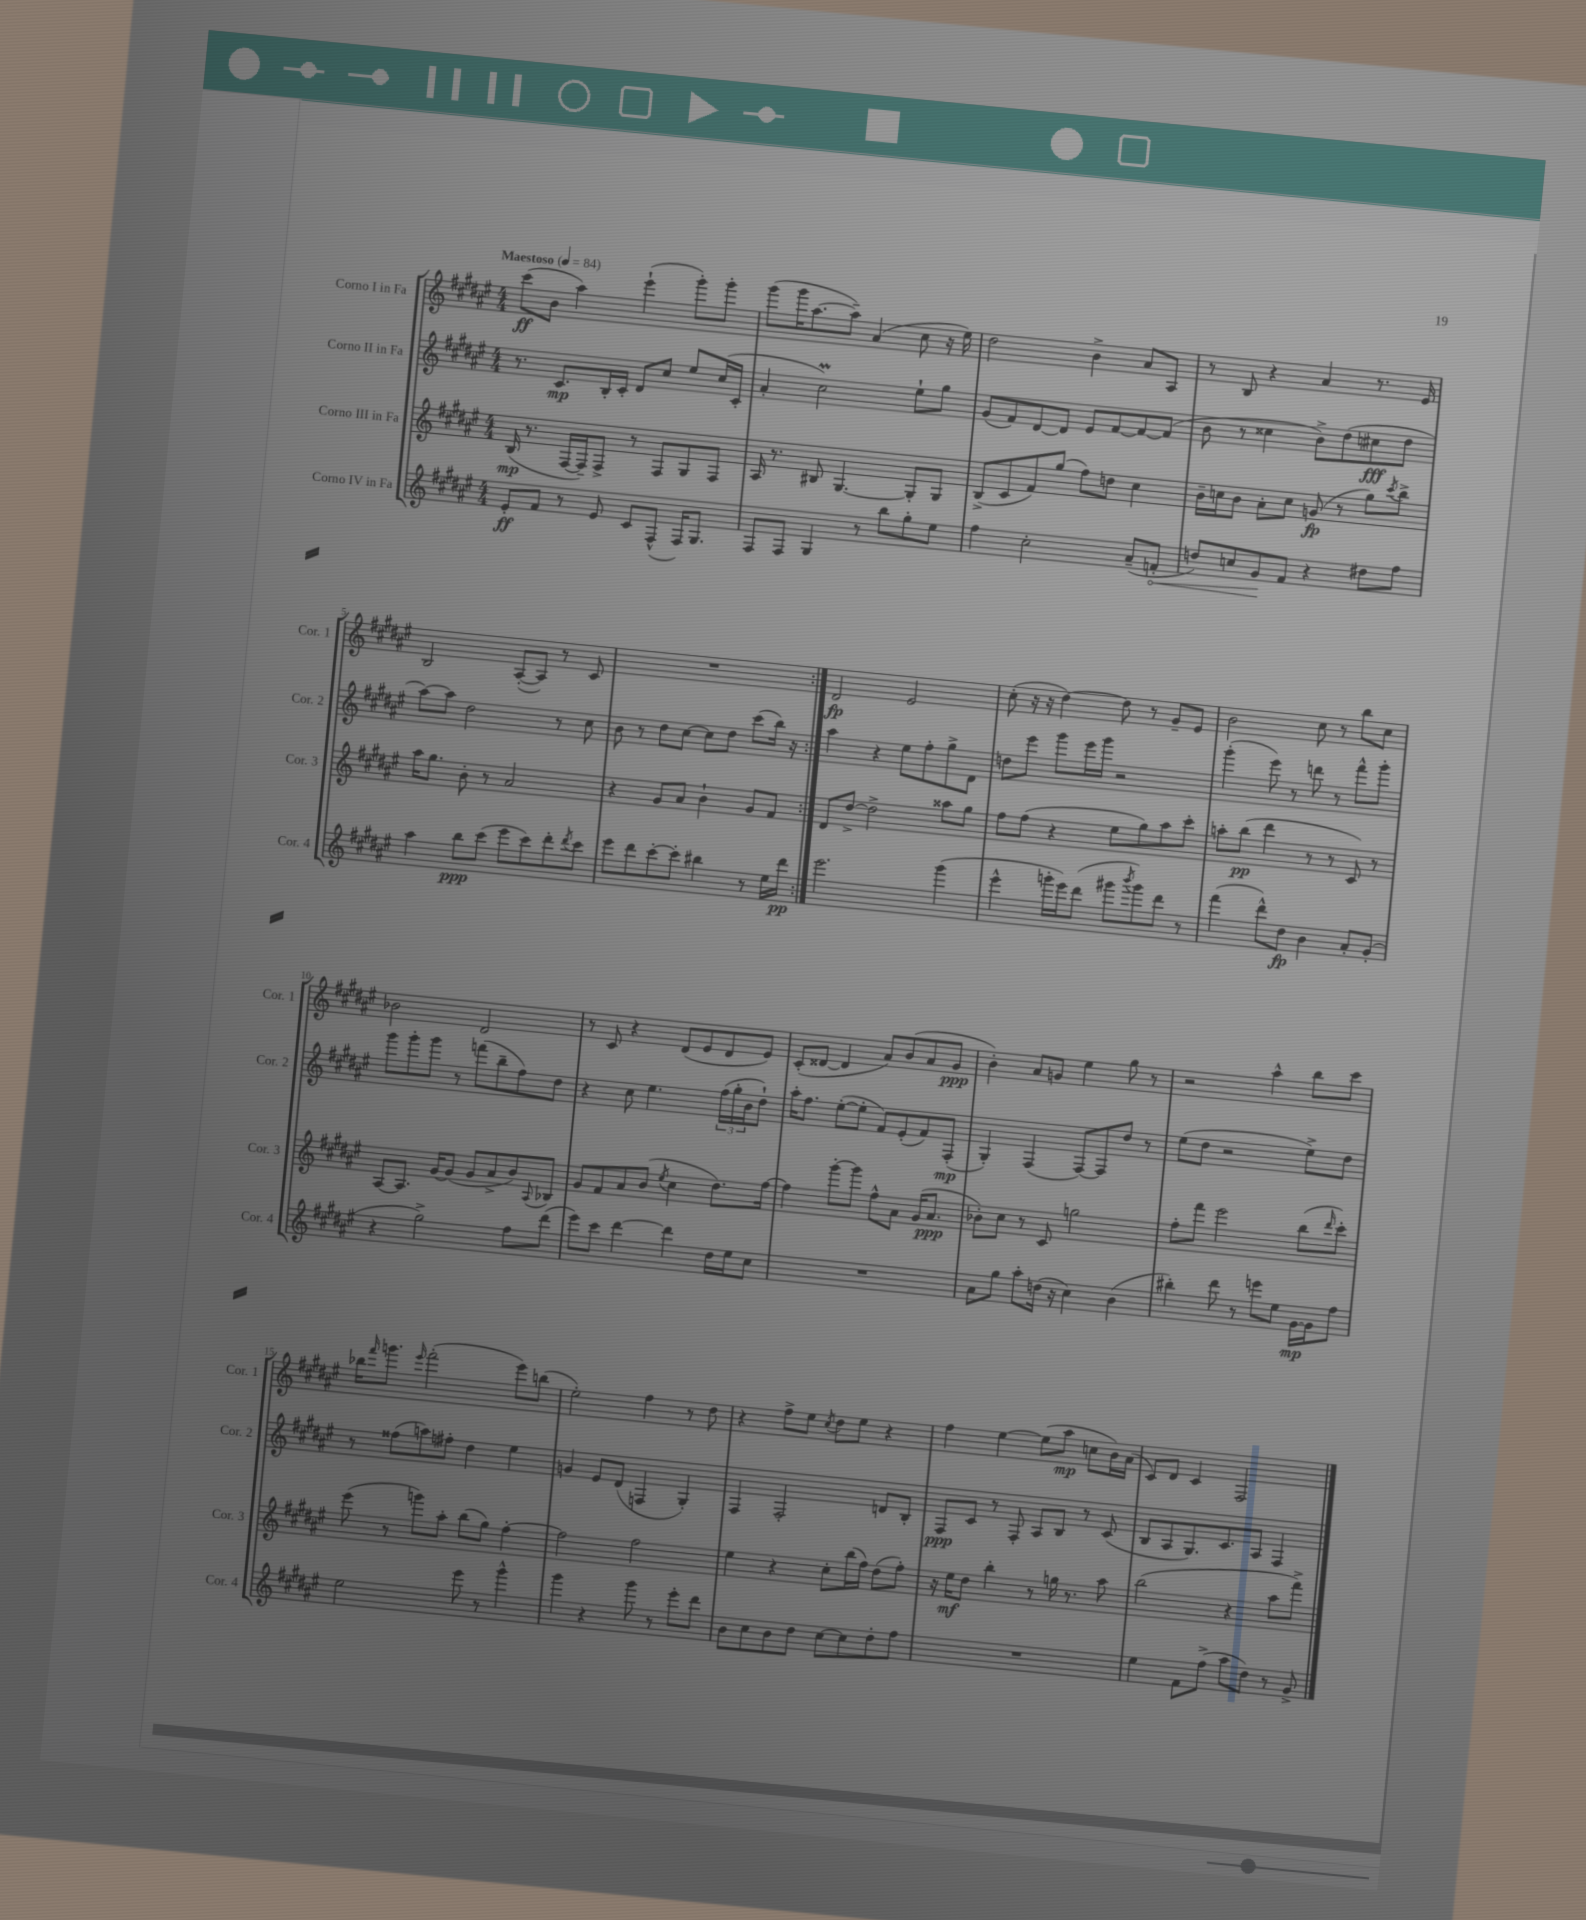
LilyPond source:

<<
\new StaffGroup <<
\new Staff = "s0" \with { instrumentName = "Corno I in Fa" shortInstrumentName = "Cor. 1" } {
    \clef treble \key fis \major \numericTimeSignature \time 4/4 \tempo "Maestoso" 4 = 84
    \repeat volta 2 { cis'''8\ff( b'8 ais''4) eis'''4-!( gis'''8-.) gis'''8-. |
    gis'''8( gis'''16 ais''8.~ ais''8--) ais'4( cis''8 r16 eis''16) |
    dis''2 b'4-> ais'8 ais8 |
    r8 b8 r4 ais'4 r8. eis'16 |
    b2 ais8~-.( ais8) r8 cis'8 |
    R1 | }
    dis'2\fp eis'2 |
    cis''8-.( r16 r16 dis''4~) dis''8 r8 gis'8-- eis'8 |
    b'2 cis''8 r8 b''8 cis''8 |
    bes'2 dis'2 |
    r8 cis'8 r4 dis'8( eis'8 dis'8 eis'8) |
    cis'8-.( disis'8~ disis'4 ais'8) b'8( ais'8 gis'8\ppp |
    b'4-.) ais'8 g'8 eis''4 gis''8 r8 |
    r2 ais''4-^ b''8 cis'''8 |
    bes''16 \grace { fis'''16 } g'''8. \grace { eis'''16 } fis'''2-.( eis'''8) b''8( |
    eis''2-.) fis''4 r8 dis''8 |
    r4 fis''8-> eis''8 \acciaccatura { cis''8 } dis''8 eis''8 r4 |
    fis''4 eis''4~ eis''8( ais''8\mp c''8 b'16) ais'16( |
    cis'8) dis'8 cis'4 fis2 \bar "|." |
}
\new Staff = "s1" \with { instrumentName = "Corno II in Fa" shortInstrumentName = "Cor. 2" } {
    \clef treble \key fis \major \numericTimeSignature \time 4/4
    \repeat volta 2 { r8. cis'8.\mp b16-. cis'16-. dis'8 cis''8 eis''8 cis''16( cis'16-. |
    ais'4-. cis''2\prall) eis''8-! gis''8 |
    gis'8( fis'8) dis'8~ dis'8 eis'8 fis'8~ fis'8~ fis'8( |
    b'8 r8 cisis''4 b'8->) dis''8( cis''8\fff dis''8 |
    ais''8~) ais''8 dis''2 r8 cis''8 |
    b'8 r8 dis''8 cis''8~ cis''8 dis''8 cis'''8( b''16) r16 | }
    ais''4 r4 eis''8 fis''8-. gis''8-> dis'8 |
    d''8 eis'''8 gis'''8 eis'''16 gis'''16 r2 |
    gis'''4-.( eis'''8) r8 d'''8 r8 fis'''8-^ gis'''8-. |
    gis'''8 gis'''8-. gis'''8 r8 f'''8( b''8-- fis''8) dis''8 |
    r4 cis''8 eis''4. \tuplet 3/2 { fis''16( gis''16-. b'16 } dis''8-!) |
    ais''16-. fis''8. eis''8~-.( eis''8-. fis'8) eis'8-.( fis'8) fis8-.\mp( |
    gis4-.) fis4( fis8~) fis8 dis''8 r8 |
    eis''8( dis''8 r2 eis''8->) dis''8 |
    r8 fisis''8( a''8) fis''8-. dis''4 eis''4 |
    g'4 eis'8 dis'8( f4 gis4-.) |
    fis4 fis2-. d'8 b8-. |
    fis8\ppp cis'8 r8 fis8-. ais8 b8 r8 cis'8( |
    b8 ais8 gis8.) cis'8. ais8 fis4 \bar "|." |
}
\new Staff = "s2" \with { instrumentName = "Corno III in Fa" shortInstrumentName = "Cor. 3" } {
    \clef treble \key fis \major \numericTimeSignature \time 4/4
    \repeat volta 2 { b16\mp( r8. fis16~ fis16--) fis8-> r8 fis8 gis8 fis8 |
    ais16 r8. bis8 gis4.~ gis8-. gis8 |
    b8->( cis'8 fis'8) gis''8( fis''8) d''8 cis''4 |
    b'16-- c''16 b'8 ais'8-. c''8 g'8\fp( r8 gis''8) \acciaccatura { cis'''8 } b''8-> |
    ais''16 gis''8. b'8-. r8 ais'2 |
    r4 gis'8 ais'8 b'4-! gis'8 fis'8 | }
    dis'8 dis''8~-> dis''2-> aisis''8 gis''8 |
    fis''8 fis''8( r4 eis''8 gis''8) ais''8 cis'''8-. |
    a''8-. b''8\pp( dis'''4 r8 r8 cis'8) r8 |
    ais8~ ais8. gis'16~ gis'8( gis'8 ais'8-> b'8) \appoggiatura { ais8 } bes8 |
    gis'8 fis'8 ais'8 b'8( \acciaccatura { eis''8 } cis''4 dis''8.) fis''16~ |
    fis''4 gis'''8~-. gis'''8 fis''8-^ ais'8 gis'16( ais'8.\ppp |
    bes'8-.) cis''8 r8 cis'8 g''2 |
    fis''8-. fis'''8 eis'''2 b''8( \grace { dis'''16 } cis'''8-.) |
    eis'''8( r8 g'''8) ais''8-. b''8( gis''8) fis''4~-. |
    fis''2 fis''2 |
    eis''4 r4 cis''8-. b''16( fis''16) dis''8( fis''8-.) |
    r16 eis''16\mf dis''8 b''4-. r8 g''16 r8. ais''8 |
    b''2( r4 ais''8 fis'''8->) \bar "|." |
}
\new Staff = "s3" \with { instrumentName = "Corno IV in Fa" shortInstrumentName = "Cor. 4" } {
    \clef treble \key fis \major \numericTimeSignature \time 4/4
    \repeat volta 2 { eis'8-.\ff fis'8 r8 eis'8 cis'8 fis8-^( fis16) gis8. |
    fis8 fis8 gis4 r8 b''8 gis''8-. eis''8 |
    fis''4 cis''2-. ais'8--( \once \override Hairpin.circled-tip = ##t f'8-.\< |
    d''8) c''8 gis'8\! fis'8 r4 dis''8 fis''8 |
    ais''4 b''8\ppp cis'''8( eis'''8 cis'''8) dis'''8-. \acciaccatura { dis'''8 } cis'''8 |
    eis'''8 dis'''8 cis'''8~-. cis'''8-. bis''4 r8 eis''16 dis'''16\pp | }
    eis'''2. gis'''4( |
    eis'''4-^ g'''16-. eis'''16) dis'''8( gis'''8 \acciaccatura { b'''8 } gis'''8) dis'''8 r8 |
    fis'''4( dis'''8-^) dis''8\fp b'4 ais'8-. gis'8-.( |
    r4 gis''2->) fis''8 dis'''8( |
    eis'''8) cis'''8 dis'''4~ dis'''4 dis''16 eis''16 cis''8 |
    R1 |
    ais'8 gis''8 ais''8-. d''16( r16 cis''4) b'4( |
    bis''4-.) dis'''8 r8 e'''8 eis''8 gis'16~\mp gis'16 fis''8 |
    eis''2 eis'''8 r8 gis'''4-^ |
    gis'''4 r4 gis'''8 r8 eis'''8-. dis'''8 |
    b'8 cis''8 b'8 dis''8 cis''8~ cis''8 dis''8-. fis''8 |
    R1 |
    eis''4 fis'8 fis''8->( ais''8 dis''8) r8 gis'8-> \bar "|." |
}
>>
>>
